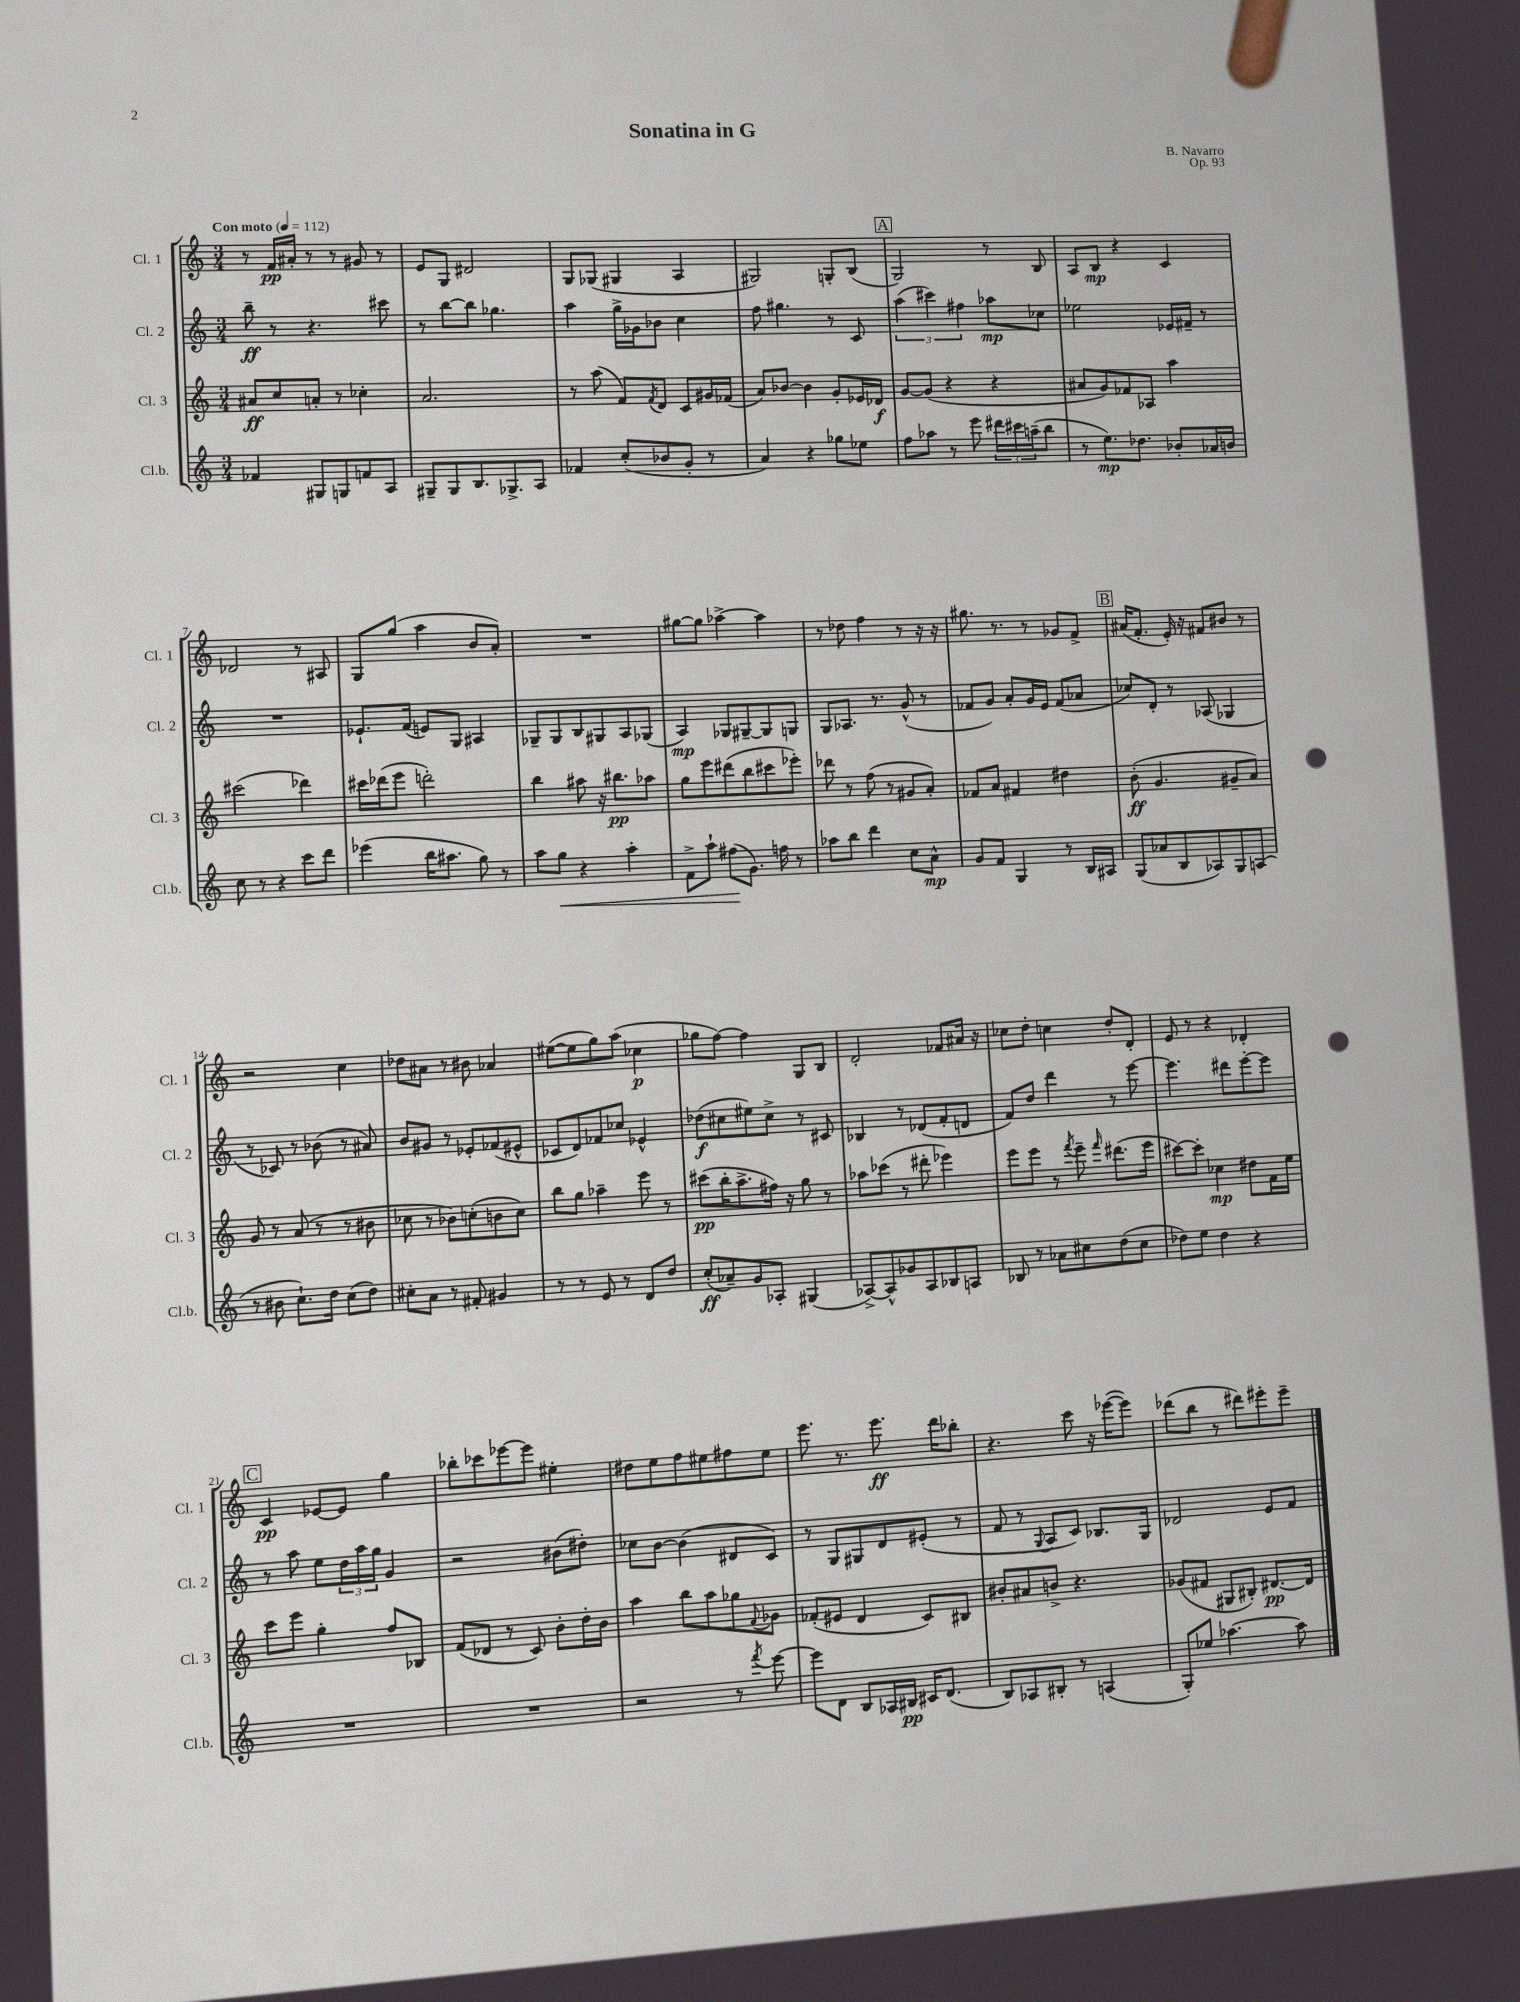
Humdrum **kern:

**kern	**kern	**kern	**kern
*staff4	*staff3	*staff2	*staff1
*clefG2	*clefG2	*clefG2	*clefG2
*k[]	*k[]	*k[]	*k[]
*M3/4	*M3/4	*M3/4	*M3/4
*MM112	*MM112	*MM112	*MM112
4f-	8a#	8bb~	8r
.	8cc	8r	16f
.	.	.	16a#'
8G#	8a'	4.r	8r
8G	8r	.	8r
8f	4cc-'	.	8g#
8A	.	8ccc#	8r
=	=	=	=
8G#~	2.a	8r	8e
8G#	.	[8bb	8G
8.B	.	8bb]	2d#
.	.	4.gg-	.
8.G-^	.	.	.
8A	.	.	.
=	=	=	=
4f-	8r	4aa	8G
.	(8aa	.	(8G-
(8cc'	8f)	16gg^	4G#
.	.	16g-	.
.	8qf	.	.
8b-	8d	8b-	.
8g'	8c	4cc	4A
8r	16g#	.	.
.	(16f-	.	.
=	=	=	=
4a)	8a)	8ff	2G#)
.	[8b-	4.gg#	.
4r	4b-]	.	.
8gg-	8g'	8r	8G'
8ee-	16e-	8c	(8B
.	16d-	.	.
=	=	=	=
8ff	[8g	(6aa	2G)
8aa-	(8g]	.	.
.	.	6ccc#)	.
8r	4r	.	.
.	.	6ff#	.
8eee	.	.	.
24ddd#	4r	8aa-	8r
24ccc#	.	.	.
(24aa~	.	.	.
8bb	.	8cc-	8B
=	=	=	=
8r	8a#	2ee-	8A
8.ee)	8g)	.	8B
.	8f-	.	4r
8.dd-	.	.	.
.	8A-	.	.
8b-'	4aa	16e-	4c
.	.	16f#~	.
16a-	.	8r	.
16b	.	.	.
=	=	=	=
8cc	(2ccc#	2.r	2d-
8r	.	.	.
4r	.	.	.
8ccc	4ddd-)	.	8r
8ddd	.	.	8A#
=	=	=	=
(4eee-	16ccc#	8.e-`	8G
.	(16ddd-	.	.
.	8eee	.	(8gg
.	.	(16f	.
16bb	2ddd')	8e)	4aa
8.aa#	.	.	.
.	.	8G	.
8gg)	.	4A#	8b
8r	.	.	8a')
=	=	=	=
8aa	4bb	8G-~	2.r
8gg	.	8G-	.
4r	8aa#	8B	.
.	16r	8G#	.
.	8.bb#	.	.
4aa'	.	8A	.
.	8aa-	(8G-	.
=	=	=	=
8f^	8gg	4A)	[8gg#
8aa`	8eee	.	8gg#]
(8ff#	(8ddd#	8G-	[4aa-^
8.g)	8bb	[8G#~	.
.	8ccc#	8G#]	4aa-]
16ff	.	.	.
8r	8eee-')	8G	.
=	=	=	=
8aa-	8ddd-	8G	8r
8bb	8r	8.A-	8dd-
4ddd	(8ff	.	4ff
.	.	8.r	.
.	8r	.	.
8cc	8g#	(8g^^	8r
8a^^	8a')	8r	16r
.	.	.	16r
=	=	=	=
8g	8f-	8f-	8.gg#
8f	8a	8g)	.
.	.	.	8.r
4G	4f#	8a'	.
.	.	16g	8r
.	.	16e	.
8r	4dd#	(8f-	8g-
16B	.	8a-	8f^
16A#	.	.	.
=	=	=	=
(8G	(8b'	8cc-)	(16a#
.	.	.	8.f'
8a-	4.g	8d'	.
8B	.	8r	16e')
.	.	.	16r
8A-)	.	(8A-	8f#
8G	8g#~	4G-	8b#
(8A	8a)	.	8r
=	=	=	=
8r	8g	8r	2r
8b#	8r	8c-)	.
8.cc`)	(8a	8r	.
.	8r	(8b-	.
16dd	.	.	.
(8cc	8r	8r	4cc
8dd)	8b#	8a#)	.
=	=	=	=
8cc#'	8cc-	8b	8dd-
8a	8r	8g#	8a#
8r	8b-)	8r	8r
8f#'	(8cc'	8e-'	8b#
4g#	8b	(8f-	4a-
.	8cc)	8e#^^	.
=	=	=	=
8r	8bb	8c-	([8ee#
8r	8gg	8d)	8ee#]
8e	4aa-~	8f-	8gg)
8r	.	8cc-	(8aa
8d	8eee	4e-^^	4cc-
8dd	8r	.	.
=	=	=	=
(8cc'	(8ccc#	(8dd-	8gg-
8a-~)	16bb'	8cc#	[8ff)
.	8.aa^	.	.
8g	.	8ee#)	4ff]
8A-'	16ff#)	8cc#^	.
.	16r	.	.
(4G#	8gg	8r	8G
.	8r	8c#	8B
=	=	=	=
[8A-^)	8aa-	4B-	2d'
8A-^^]	(8ccc-	.	.
8g-	8r	8r	.
8A-	8ddd#'	(8d-	.
8B-	4eee-)	8f'	8f-
8A	.	8d	16a#
.	.	.	16r
=	=	=	=
8B-	8eee	8f)	8cc-
8r	8eee	8dd	8dd'
8a-	8r	4ddd	4cc
.	8qfff	.	.
8cc#	8eee~	.	.
.	16qqfff	.	.
(8dd	(8.ddd#	8r	8dd'
8cc#	.	[8eee	8d'
.	16eee	.	.
=	=	=	=
8dd-)	[8ccc#)	4.eee]	8e
8ee	8ccc#']	.	8r
4dd-	4cc-	.	4r
.	.	8ddd#	.
4r	8dd#	[8eee'	4d-'
.	16f	8eee]	.
.	16ee	.	.
=	=	=	=
2.r	8ccc	8r	4c
.	8eee	8aa	.
.	4gg'	8ee	[8e-
.	.	24dd	8e-]
.	.	24aa	.
.	.	24gg	.
.	8ff	4g	4gg
.	8B-	.	.
=	=	=	=
2.r	(8f	2r	8bb-'
.	8d-	.	8ccc-
.	8r	.	[8eee-
.	8c)	.	8eee-]
.	8b'	(8b#	4ee#'
.	16dd'	8dd#')	.
.	16b	.	.
=	=	=	=
2r	4aa	8cc-	8dd#
.	.	[8b	8ee
.	8bb	(4b]	8ff
.	8aa	.	8ee#
8r	8gg-	8d#	8ff#
8qfff	8qqf	.	.
[8eee	8g-	8c)	8ee#
=	=	=	=
8eee]	(8f-'	8r	8.eee
8d	8e#	8G	.
.	.	.	8.r
8B	4d	8G#	.
16A-	.	8d	8.eee
16B#	.	.	.
16c#	8c)	(8e#'	.
(8.d	.	.	16ddd
.	8B#	8r	8bb-'
=	=	=	=
8B)	8b#'	8f	4.r
8A-	8a#	8r	.
.	.	8qqG	.
8B#'	8b^	8A	.
8r	4.r	8c)	8ccc
(4A	.	8.B-	16r
.	.	.	([16eee-
.	.	.	8eee-])
.	.	16G	.
=	=	=	=
8G')	(8g-	2d-	(8ddd-
8ee-	8f#	.	8bb
[4.aa-	8G#	.	8r
.	8B#')	.	8ddd#)
.	[8.d#	8e	8eee#'
8aa-]	.	8f	8eee#~
.	16d#]	.	.
==	==	==	==
*-	*-	*-	*-
